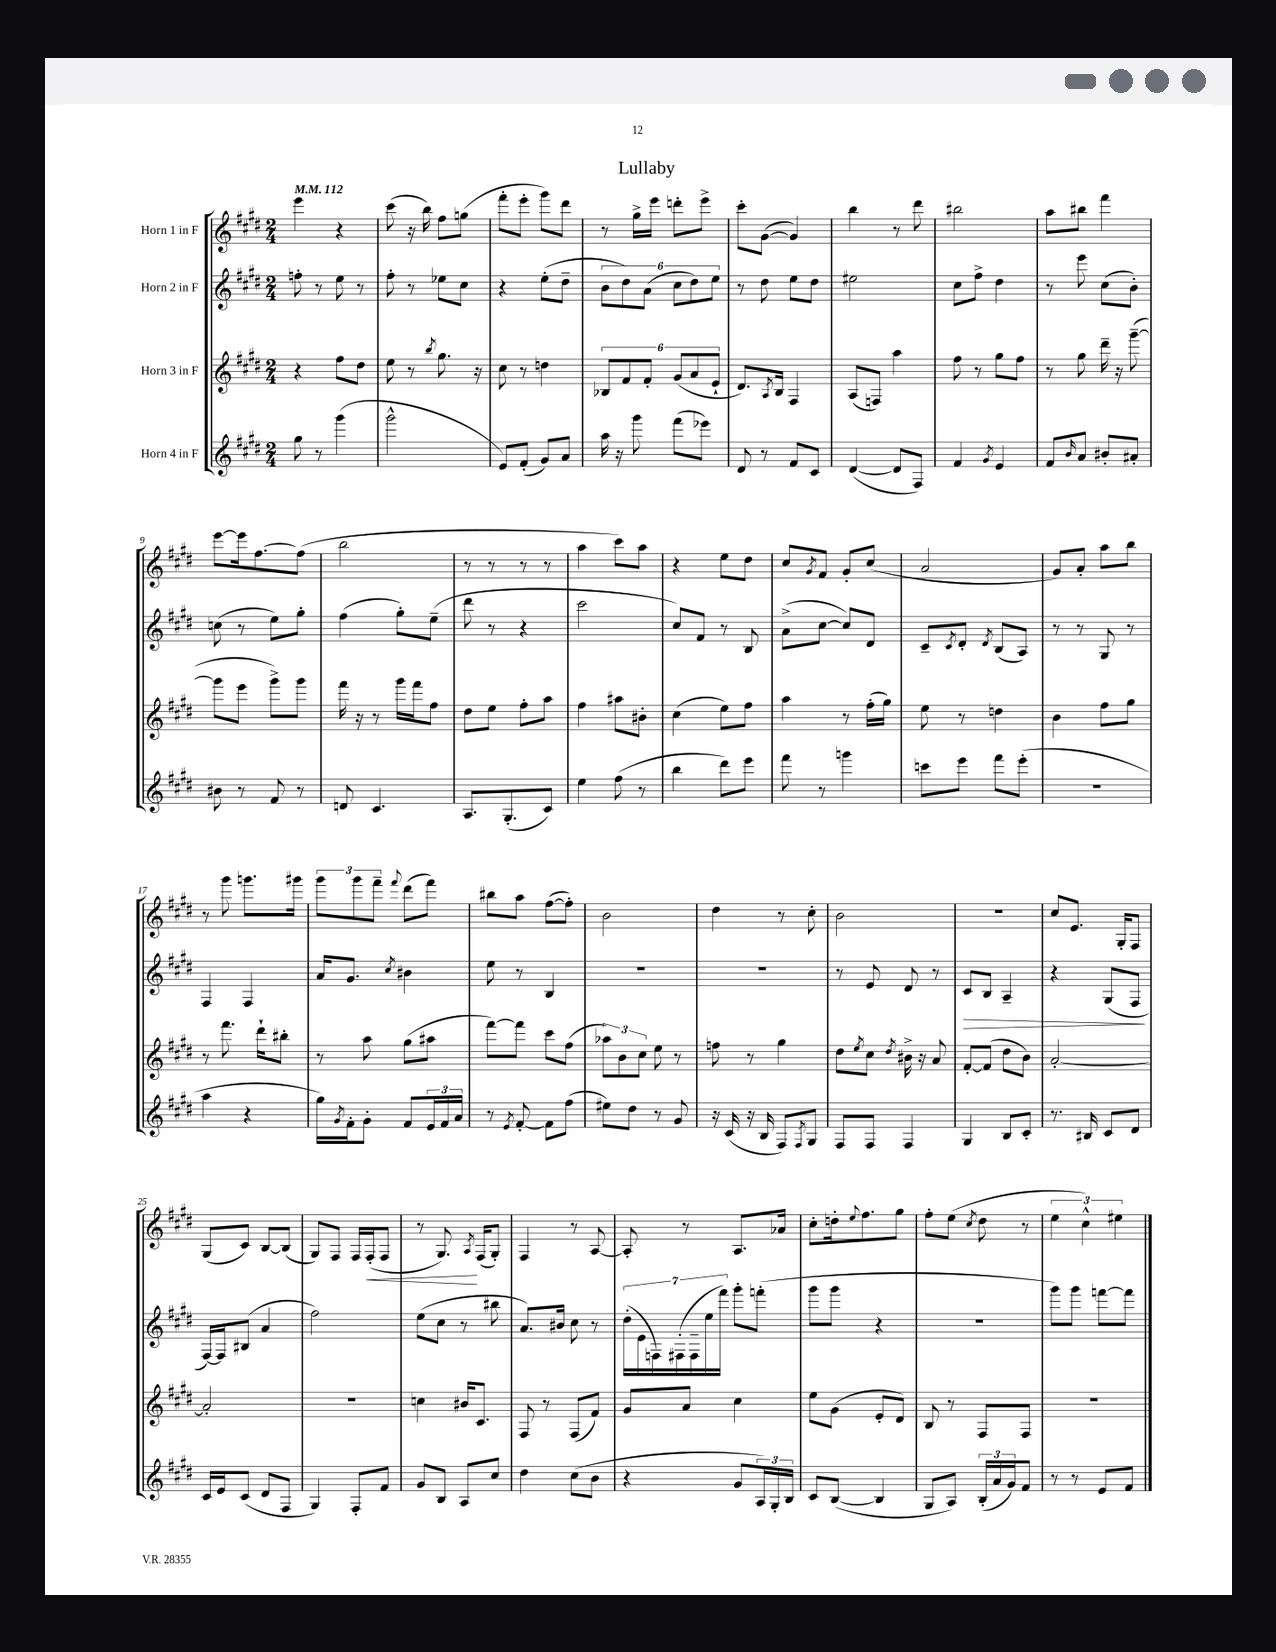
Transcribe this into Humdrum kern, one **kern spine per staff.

**kern	**kern	**kern	**kern
*staff4	*staff3	*staff2	*staff1
*clefG2	*clefG2	*clefG2	*clefG2
*k[f#c#g#d#]	*k[f#c#g#d#]	*k[f#c#g#d#]	*k[f#c#g#d#]
*M2/4	*M2/4	*M2/4	*M2/4
*MM112	*MM112	*MM112	*MM112
8gg#	4r	8ff'	4eee
8r	.	8r	.
(4ggg#	8ff#	8ee	4r
.	8dd#	8r	.
=	=	=	=
2ggg#^^	8ee	8ff#'	(8ccc#
.	8r	8r	16r
.	.	.	16bb)
.	8qbb	.	.
.	8.gg#	8ee-	8ff#
.	.	8cc#	(8gg
.	16r	.	.
=	=	=	=
8e)	8cc#	4r	8fff#'
(8f#'	8r	.	8eee'
8g#)	4dd	(8ee'	8ggg#)
8a	.	8dd#~	8ddd#
=	=	=	=
16aa	12B-	12b	8r
16r	.	.	.
.	12f#	12dd#)	.
8ggg#	.	.	16gg#^
.	12f#'	(12a	.
.	.	.	16eee
(8fff#	(12g#	12cc#	8ddd'
.	12a	12dd#)	.
8eee-)	.	.	8eee^
.	12e`	12ee	.
=	=	=	=
8d#	8.d#)	8r	8ccc#'
8r	.	8dd#	([8g#
.	8qA	.	.
.	16B	.	.
8f#	4F#	8ee	4g#])
8c#	.	8dd#	.
=	=	=	=
([4d#	(8A	2ee#	4bb
.	8F)	.	.
8d#]	4aa	.	8r
8F#)	.	.	8ddd#
=	=	=	=
4f#	8ff#	8cc#	2bb#
.	8r	8ff#^	.
8qg#	.	.	.
4e	8gg#	4dd#	.
.	8ff#	.	.
=	=	=	=
8f#	8r	8r	8aa
16qqb	.	.	.
8a	8gg#	8eee	8bb#
8b#'	16ddd#~	(8cc#	4fff#
.	16r	.	.
8a#'	([8ggg#~	8b')	.
=	=	=	=
8b#	8ggg#]	(8cc	[8eee
8r	8eee	8r	16eee]
.	.	.	[8.ff#
8f#	8ggg#^)	8ee)	.
8r	8ggg#	8gg#'	(8ff#]
=	=	=	=
8d	16fff#	(4ff#	2bb
.	16r	.	.
4.c#	8r	.	.
.	16ggg#	8gg#')	.
.	16fff#	.	.
.	8ff#	(8ee~	.
=	=	=	=
8.A	8dd#	8ddd#	8r
.	8ee	8r	8r
(8.G#'	.	.	.
.	8ff#'	4r	8r
8c#)	8aa	.	8r
=	=	=	=
4ee	4ff#	2ccc#	4aa
(8ff#	8aa#	.	8ccc#)
8r	8b#'	.	8aa
=	=	=	=
4bb	(4cc#	8cc#)	4r
.	.	8f#	.
8ddd#)	8ee)	8r	8ee
8eee	8ff#	8B	8dd#
=	=	=	=
8fff#	4aa	(8a^	8cc#
.	.	.	8qg#
8r	.	[8cc#	8f#
4ggg	8r	8cc#])	8g#'
.	(16ff#'	8d#	(8cc#
.	16gg#)	.	.
=	=	=	=
8ccc	8ee	8c#~	2a
.	.	8qc#	.
8eee	8r	8d#'	.
.	.	8qd#	.
8fff#	4dd	(8B	.
(8eee'	.	8A)	.
=	=	=	=
2r	4b	8r	8g#)
.	.	8r	8a'
.	8ff#	8G#	8aa
.	8gg#	8r	8bb
=	=	=	=
4aa	8r	4F#	8r
.	8.fff#	.	8ggg#
4r	.	4F#	8.ggg
.	16ddd#`	.	.
.	8bb#'	.	.
.	.	.	16ggg#
=	=	=	=
16gg#)	8r	16a	12ggg#
8qg#	.	.	.
16f#'	.	8.g#	.
.	.	.	12ggg#
8g#'	8aa	.	.
.	.	.	12fff#~
.	.	8qcc#	8qqfff#
8f#	(8gg#	4b#	(8ddd#
24e	8aa#	.	8fff#)
24f#	.	.	.
24a	.	.	.
=	=	=	=
8r	[8fff#)	8ee	8bb#
8qe	.	.	.
[8f#'	8fff#]	8r	8aa
8f#]	8ccc#	4B	([8ff#
(8ff#	(8ff#	.	8ff#'])
=	=	=	=
8ee#)	12aa-)	2r	2b
.	12b	.	.
8dd#	.	.	.
.	12cc#	.	.
8r	8ee	.	.
8g#	8r	.	.
=	=	=	=
16r	8ff	2r	4dd#
(16c#	.	.	.
16r	8r	.	.
16B	.	.	.
8F#)	4gg#	.	8r
8qF#	.	.	.
8G#	.	.	8cc#'
=	=	=	=
8F#	8dd#	8r	2b
.	8qee	.	.
8F#	8cc#	8e	.
.	8qdd#	.	.
4F#	16b#^	8d#	.
.	16r	.	.
.	8a	8r	.
=	=	=	=
4G#	[8f#'	8c#	2r
.	(8f#]	8B	.
8B	8dd#	4A~	.
8c#'	8b)	.	.
=	=	=	=
8.r	[2a'	4r	8cc#
.	.	.	8.e
16B#	.	.	.
8c#	.	(8G#	.
.	.	.	16G#'
8d#	.	8F#	8F#
=	=	=	=
16c#	2a']	[16F#)	(8G#
16e	.	16F#]	.
(8c#	.	(8B#	8c#)
8d#	.	4a	[8B
8F#	.	.	(8B]
=	=	=	=
4G#)	2r	2ff#)	8G#)
.	.	.	8F#
8F#'	.	.	16F#
.	.	.	(16F#'
8f#	.	.	8F#
=	=	=	=
8g#	4cc	(8ee	8r
8B	.	8cc#	8.G#)
8A	16b#	8r	.
.	.	.	8qA
.	8.c#	.	(16F#
8cc#	.	8bb#	8G#')
=	=	=	=
4dd#	8F#	8.a)	4F#
.	8r	.	.
.	.	16b#	.
(8cc#	(8F#	8cc#	8r
8b	8f#)	8r	[8A
=	=	=	=
4r	8g#	(28dd#'	8A']
.	.	28e	.
.	.	28F)	.
.	.	(28F#'	.
.	8a	.	8r
.	.	28F#~	.
.	.	28ee	.
.	.	28fff#)	.
8g#	4cc#	8ggg#'	8.A
24A)	.	(8fff'	.
24G#'	.	.	.
.	.	.	16a-
24B	.	.	.
=	=	=	=
8c#	8ee	8ggg#	8cc#'
([8B	(8g#	8ggg#	16dd'
.	.	.	8qqee
.	.	.	8.ff#
4B]	8e'	4r	.
.	8d#)	.	8gg#
=	=	=	=
8G#	8B	2r	8ff#'
8A)	8r	.	(8ee
.	.	.	8qcc#
(24B'	8F#	.	8dd#
24a	.	.	.
24g#)	.	.	.
8f#	8F#	.	8r
=	=	=	=
8r	2r	8ggg#)	6ee
8r	.	8ggg#	.
.	.	.	6cc#^^)
8e	.	[8fff	.
.	.	.	6ee#
8f#	.	8fff]	.
==	==	==	==
*-	*-	*-	*-
